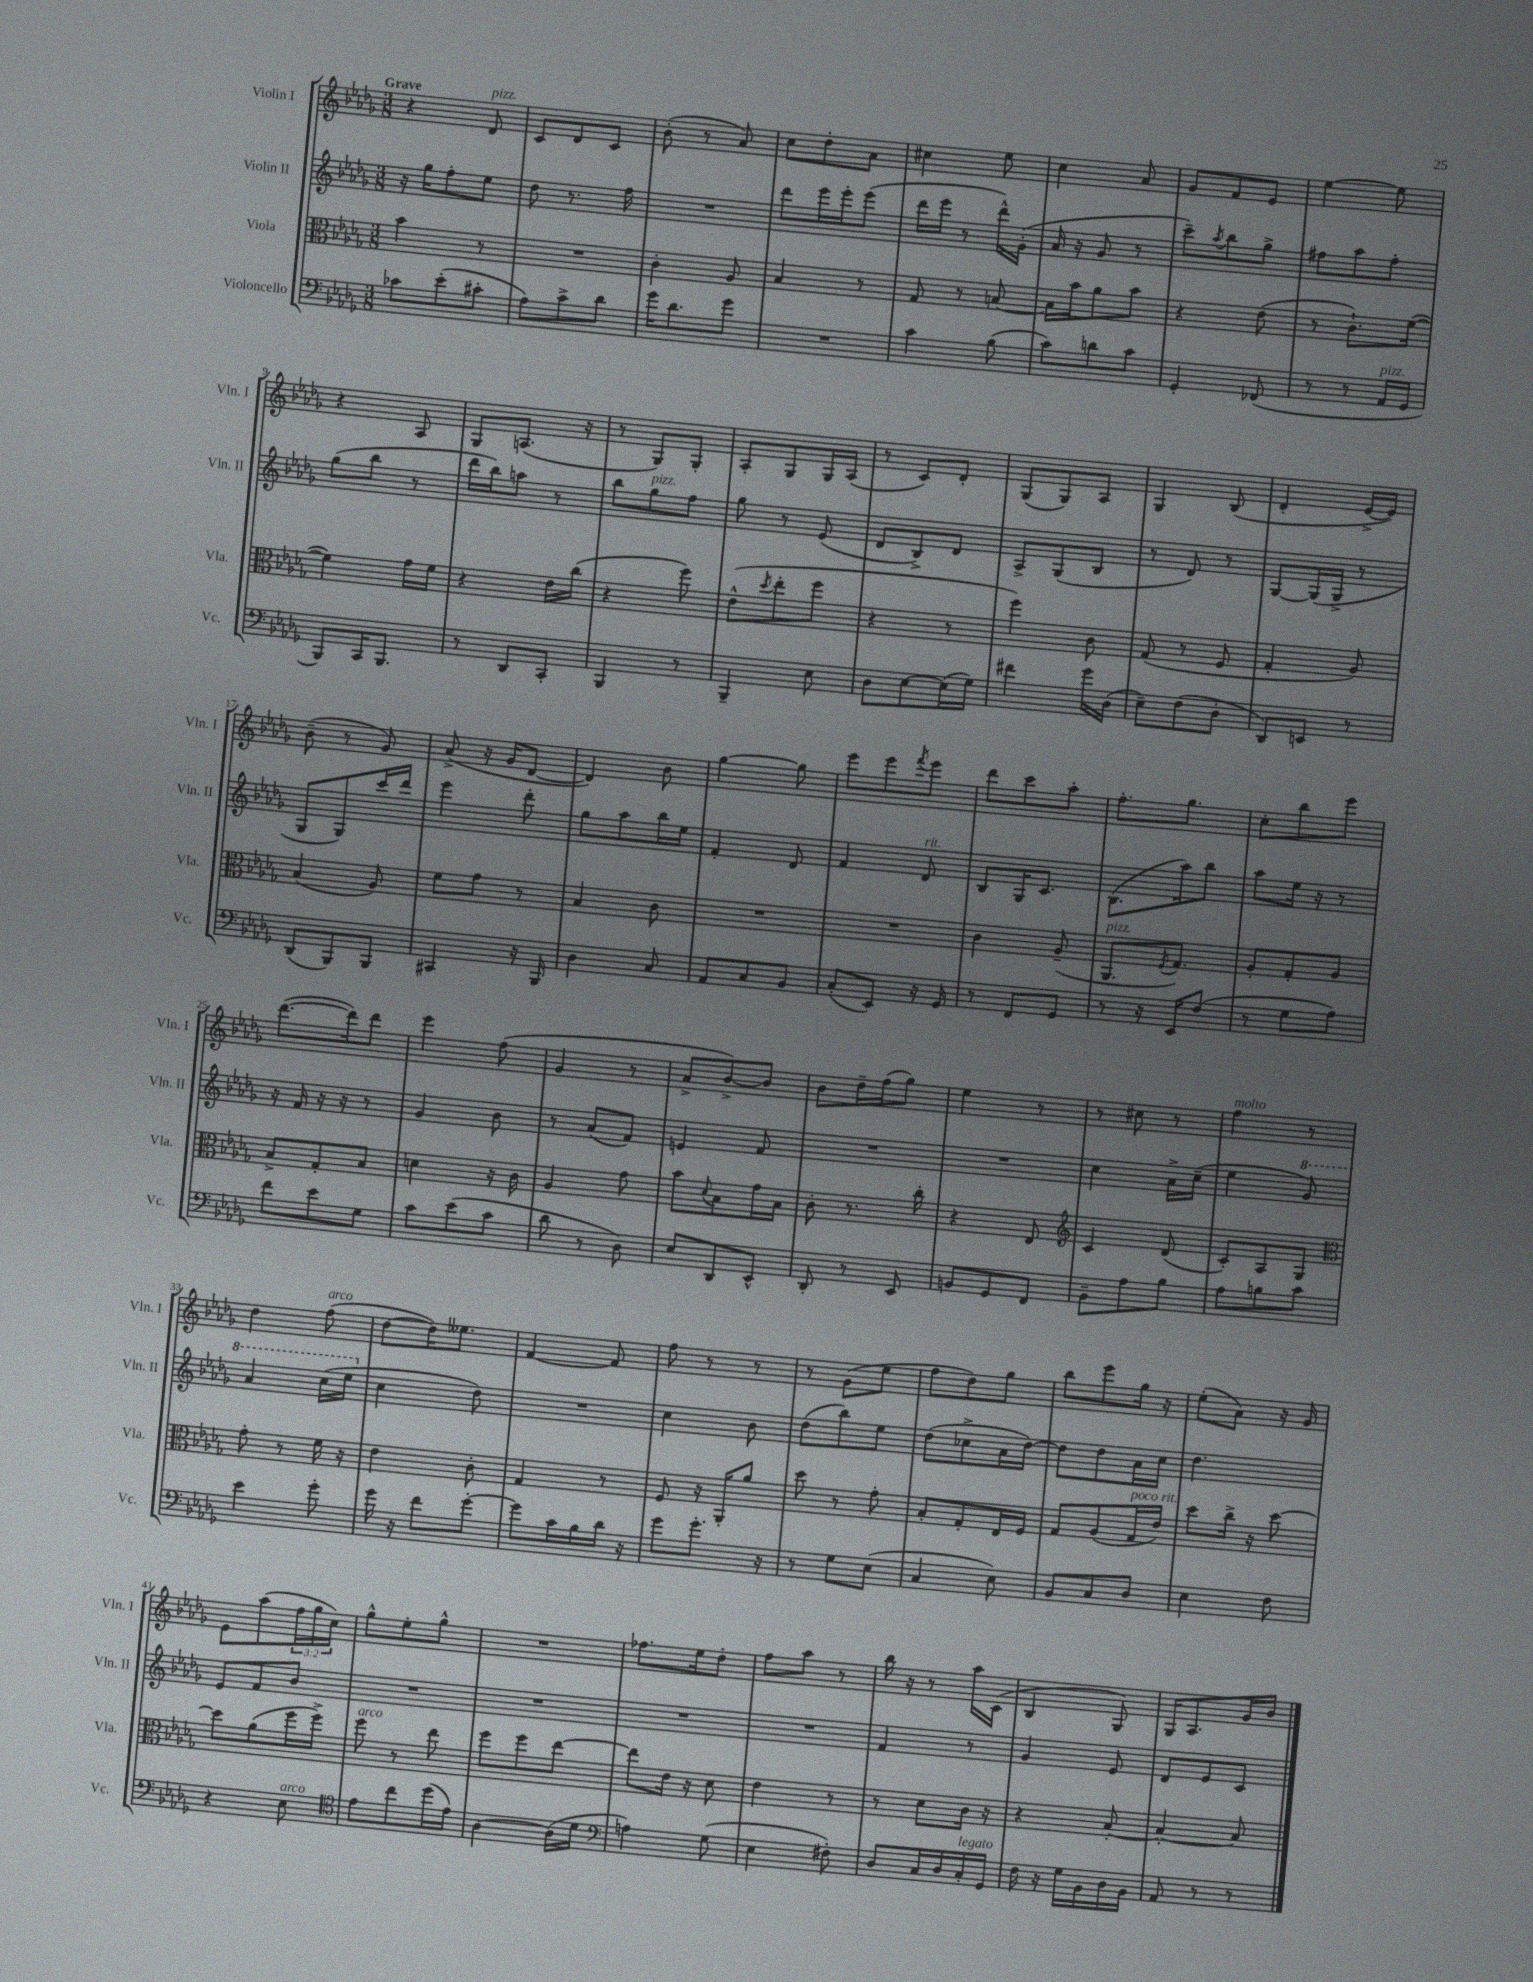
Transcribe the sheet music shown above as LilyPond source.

<<
\new StaffGroup <<
\new Staff = "s0" \with { instrumentName = "Violin I" shortInstrumentName = "Vln. I" } {
    \clef treble \key des \major \numericTimeSignature \time 3/8 \override Staff.TupletNumber.text = #tuplet-number::calc-fraction-text \tempo "Grave"
    r4 des'8^\markup { \italic "pizz." } |
    c'8 des'8 c'8 |
    bes'8-.( r8 aes'8) |
    c''8 des''8-. aes'8 |
    cis''4 ees''8 |
    c''4 aes'8 |
    ges'8 f'8 ees'8 |
    ees''4~ ees''8 |
    r4 aes8 |
    ges8 a8.( r16 |
    r8 ges8) ges8-. |
    aes8-. ges8 ges16 aes16( |
    r8 c'8) des'8-. |
    ges8( ges8) aes8 |
    ges4 bes8( |
    des'4-. ees'16~-> ees'16) |
    bes'8--( r8 ges'8) |
    aes'8->( r16 ges'16 des'8~ |
    des'4) bes'8 |
    ges''4~ ges''8 |
    ees'''8 ees'''8 \acciaccatura { f'''8 } ees'''8 |
    des'''8 c'''8 aes''8-. |
    f''8.-. ges''8. |
    c''8-. bes''8 ees'''8 |
    des'''8.~( des'''16) des'''8 |
    ees'''4 f''8( |
    ges'4 r8 |
    aes'8-> bes'8~->) bes'8 |
    bes'8 des''16-- f''16( ges''8) |
    ees''4 r8 |
    r8 cis''8 r8 |
    f''4^\markup { \italic "molto" } r8 |
    des''4 f''8^\markup { \italic "arco" }( |
    des''8~ des''16) eeses''8. |
    f'4~ f'8 |
    f''8 r8 r8 |
    r8 ges'8( ees''8 |
    f''8 des''8) ges''8 |
    bes''8 ees'''8 ges''16 r16 |
    ees''8-.( aes'8) r16 ges'16 |
    ees'8 aes''8( \tuplet 3/2 { f''16 ges''16 c''16) } |
    ges''8-^ ees''8-. ges''8-^ |
    R4. |
    fes''8. ees''16 des''8-. |
    f''8 aes''8 r8 |
    bes''16 r16 r8 aes''16 c'16( |
    bes4 ges8) |
    ges16 aes8. ges'16 bes'16 \bar "|." |
}
\new Staff = "s1" \with { instrumentName = "Violin II" shortInstrumentName = "Vln. II" } {
    \clef treble \key des \major \numericTimeSignature \time 3/8
    r16 ges''16 f''8-. ees''8 |
    des''8 r8. f''16 |
    R4. |
    des'''8 ees'''16 ees'''16-. ees'''8( |
    des'''16 ees'''16 r8 des'''16-^) ges'16-.( |
    aes'16 r16 ges'8 r8 |
    c'''8--) \acciaccatura { aes''8 } bes''8 ges''8-> |
    fis''8 aes''8 fis''8-. |
    ges''8( bes''8 r8 |
    des'''16 bes''16) a''8 r8 |
    bes''8 ges''8^\markup { \italic "pizz." } f''8 |
    ges''8 r8 ees'8( |
    des'8 bes8->) des'8 |
    aes8-> ges8( bes8 |
    r8 des'8) r8 |
    ges8~ ges16( ges16-> r8 |
    ges8 ges8) c'''16 des'''16 |
    ees'''4 des'''8-. |
    ges''8 aes''8 bes''16 ees''16 |
    f'4-. des'8 |
    f'4 des'8^\markup { \italic "rit." } |
    bes8 ges16 c'8. |
    bes8.( aes''16) bes''8 |
    aes''8 ees''16 r16 r8 |
    r16 f'16 r16 r16 r8 |
    ges'4 bes'8 |
    r8 aes'8( f'8) |
    e'4 f'8 |
    R4. |
    R4. |
    c''4 aes'16-> c''16--( |
    ees''4 \ottava #1 ges''8) |
    aes''4 c'''16( ees'''16 \ottava #0 |
    c''4 des''8) |
    R4. |
    c''4 bes'8 |
    des''8( bes''8) ees''8 |
    des''8( ces''8-> aes'16 des''16~) |
    des''8 des''8 aes'16 c''16 |
    des''4. |
    ees'8 f'8 bes'8 |
    R4. |
    R4. |
    R4. |
    R4. |
    f'4 r8 |
    ges'4 ees'8 |
    des'8 ees'8 c'8 \bar "|." |
}
\new Staff = "s2" \with { instrumentName = "Viola" shortInstrumentName = "Vla." } {
    \clef alto \key des \major \numericTimeSignature \time 3/8
    bes'4 r8 |
    R4. |
    c'4-. aes8 |
    bes4 r8 |
    ges8 r8 b8~ |
    b16 bes'16 aes'8 bes'8 |
    r4 ees'8( |
    r8 c'8.-!) f'16~( |
    f'4) ges'16 f'16 |
    r4 ees'16 c''16( |
    r4 f''8) |
    ees'8-^( \acciaccatura { des''8 } ees''8-. f''8 |
    r4 r8 |
    f''4) c'8 |
    ges8( r8 f8 |
    ges4-. aes8) |
    bes4( aes8) |
    f'8 ges'8 r8 |
    bes4 c'8 |
    R4. |
    R4. |
    c'4 aes8--( |
    aes,8.^\markup { \italic "pizz." } \acciaccatura { f8 } ges8.) |
    aes8-. ges8-. aes8 |
    bes8-> ges8-. bes8 |
    d'4 r16 c'16 |
    aes4 ges'8 |
    bes'8 \appoggiatura { des'8 } bes8 ges'16 bes16 |
    c'8-. r8. c''16-. |
    r4 ees8 |
    \clef treble c'4 des'8( |
    c'8-.) aes8 ges8 |
    \clef alto ges'8-. r8 f'16 r16 |
    ees'4 c'8-. |
    ges4 r8 |
    f8 r16 aes,16-. aes'8 |
    des''8 r8 ges'8-. |
    bes8-. ges8-. ees16 f16 |
    ges8 aes8( ges16^\markup { \italic "poco rit." } ees'16) |
    des''8 c''16-> r16 des''8~ |
    des''8 aes'8( f''16 f''16->) |
    f''8^\markup { \italic "arco" } r8 ees''8 |
    f''8 f''8 ees''8~ |
    ees''8 ees'16 r16 des'8 |
    ees'4 r8 |
    r8 des'8 c'16 r16 |
    r4 bes8~-. |
    bes4~-. bes8 \bar "|." |
}
\new Staff = "s3" \with { instrumentName = "Violoncello" shortInstrumentName = "Vc." } {
    \clef bass \key des \major \numericTimeSignature \time 3/8
    ces'8 ees'8-.( cis'8-. |
    aes8) c'8-> des'8 |
    ges'16 des'8. ges'8 |
    R4. |
    c'4 bes8( |
    c'8) d'8 c'8 |
    ges,4-. fes,8( |
    r8 r8 aes,16^\markup { \italic "pizz." } ges,16 |
    bes,,8) c,16 bes,,8. |
    r8 des,8 c,8-. |
    bes,,4 r8 |
    bes,,4-- ees8 |
    des8 ees8~ ees16( ges16) |
    fis'4 ges'16 des16( |
    ees8--) f8( des8-. |
    des,8) e,8 r8 |
    des,8( bes,,8) bes,,8 |
    cis,4 r16 bes,,16 |
    des4 c8 |
    aes,8 c8 bes,8 |
    c8-.( ees,8) r16 ges,16 |
    r8 f,8 ges,8 |
    r8 r16 ees,16 f8( |
    r8 ges8 aes8) |
    f'8 ees'8 ges8 |
    c'8 ees'8( c'8 |
    des'8 r8 des8) |
    ees8 des,8 ees,8-^ |
    des,8-. r8 ees,8 |
    b,8 ges,8 f,8 |
    bes,8-- aes8 bes8 |
    aes8 b8 c'8 |
    ees'4 ges'8-. |
    ges'16 r16 f'8 ges'8~-. |
    ges'8 c'16 bes16 des'16 r16 |
    ges'8 ges'8.-. r16 |
    r8 ges8 ees8( |
    c4 ees8) |
    bes,8 c8 des8 |
    ees4 f8 |
    r4 ees8^\markup { \italic "arco" } |
    \clef tenor ees'8 c''8 des''16( ees'16) |
    aes4~ aes16( des'16 |
    \clef bass a4) ges8( |
    ees4 fis8-.) |
    des8 c16 des16 c16-.^\markup { \italic "legato" } ges,16 |
    f16 r16 ges16 bes,16 des16 bes,16 |
    aes,8 r8 r8 \bar "|." |
}
>>
>>
